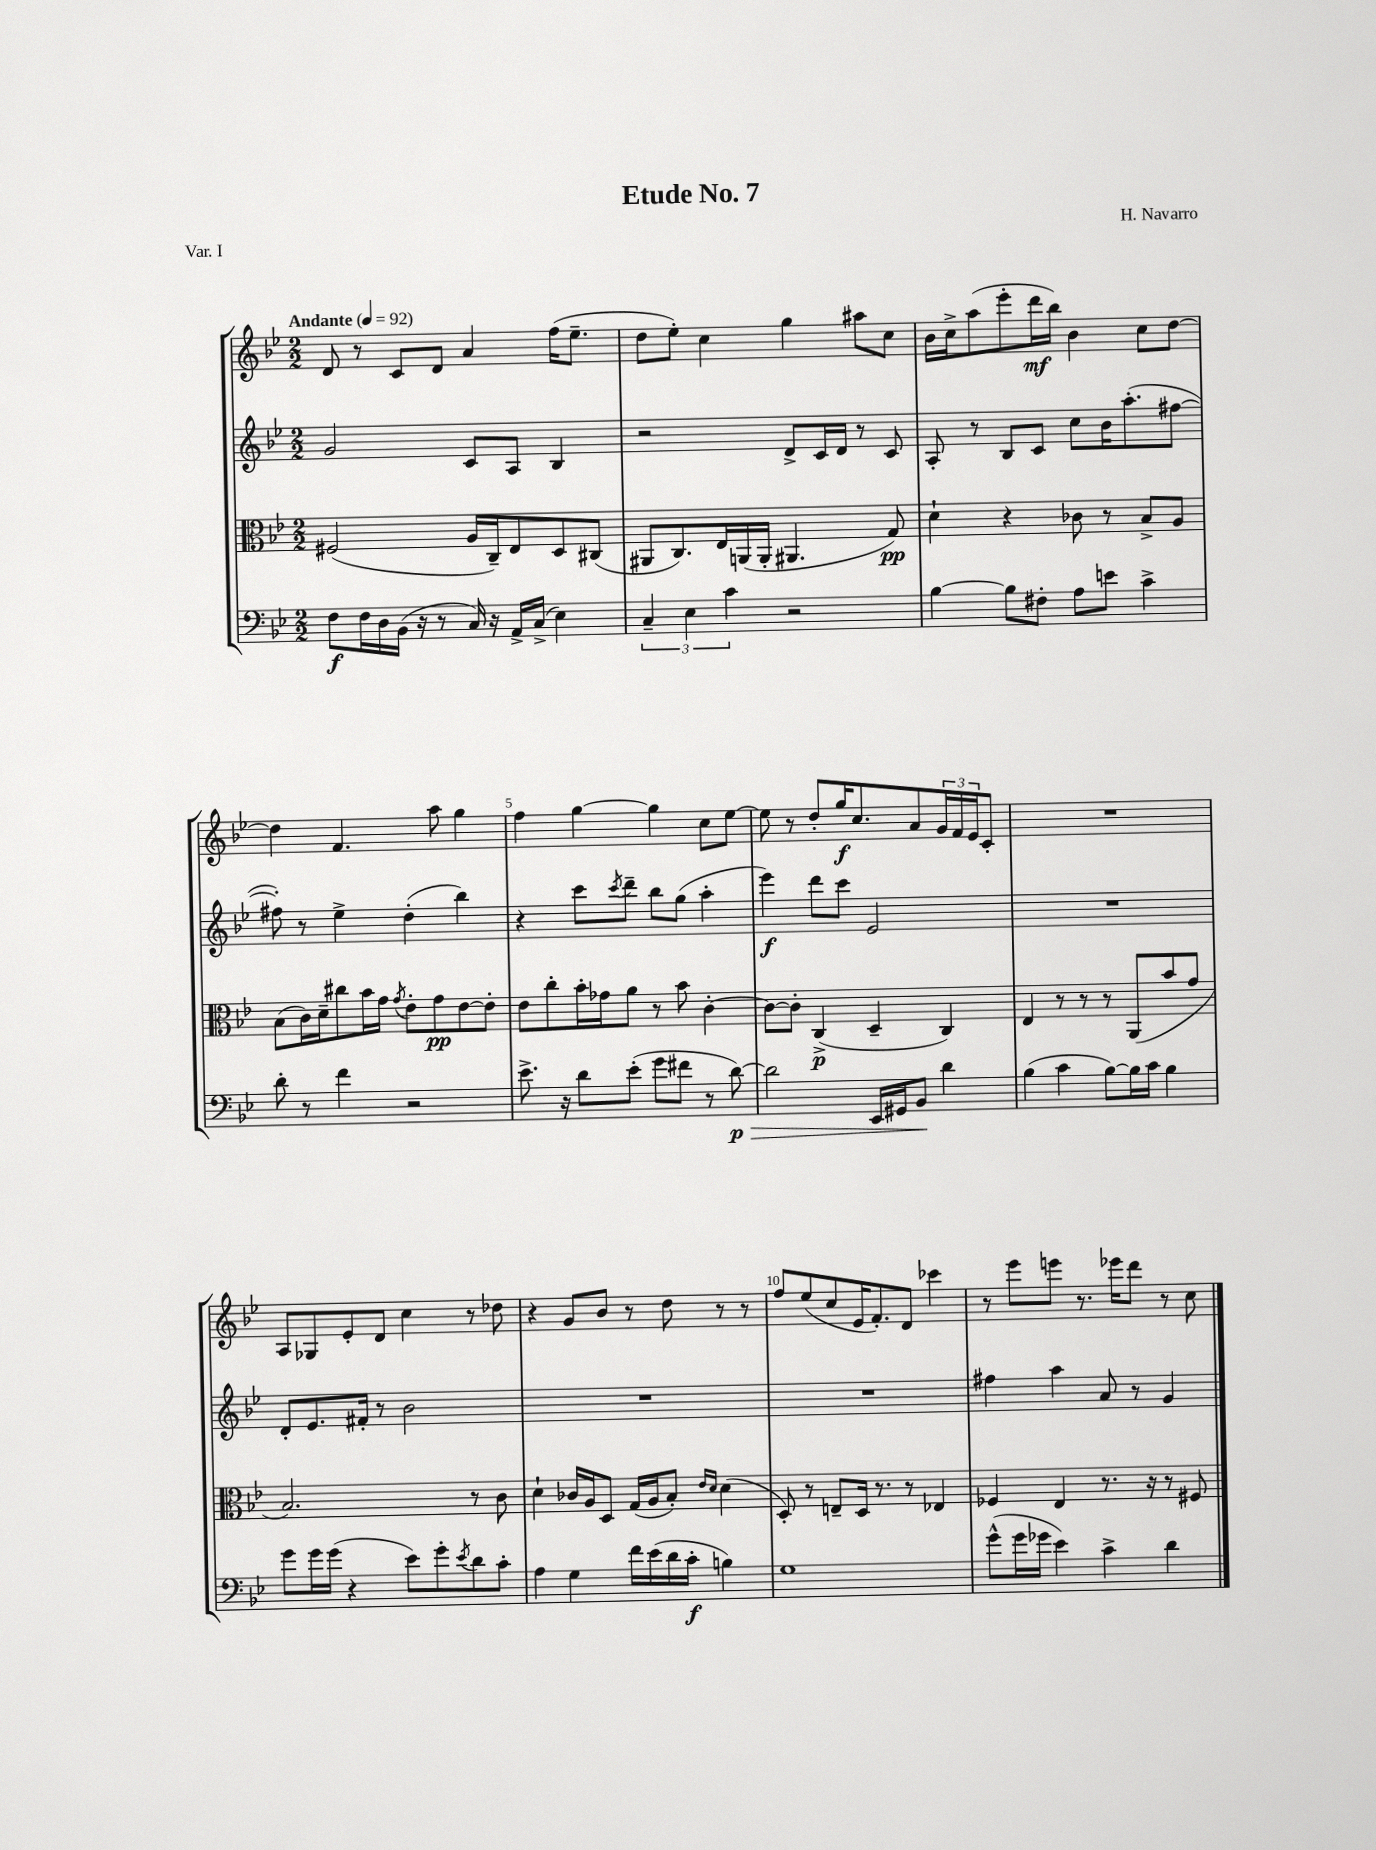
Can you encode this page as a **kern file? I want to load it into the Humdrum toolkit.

**kern	**dynam	**kern	**dynam	**kern	**dynam	**kern	**dynam
*part4	*part4	*part3	*part3	*part2	*part2	*part1	*part1
*staff4	*staff4	*staff3	*staff3	*staff2	*staff2	*staff1	*staff1
*clefF4	*	*clefC3	*	*clefG2	*	*clefG2	*
*k[b-e-]	*	*k[b-e-]	*	*k[b-e-]	*	*k[b-e-]	*
*M2/2	*	*M2/2	*	*M2/2	*	*M2/2	*
*MM92	*	*MM92	*	*MM92	*	*MM92	*
=1	=1	=1	=1	=1	=1	=1	=1
!	!	!	!	!	!	!LO:TX:a:B:t=Andante	!
8F\L	f	(2F#X/	.	2g/	.	8d/	.
16F\L	.	.	.	.	.	8r	.
16D\	.	.	.	.	.	.	.
(16BB-\JJ	.	.	.	.	.	8c/L	.
16r	.	.	.	.	.	.	.
8r	.	.	.	.	.	8d/J	.
16C/)	.	16A/LL	.	8c/L	.	4a/	.
16r	.	16C~/J)	.	.	.	.	.
16AA^/LL	.	8E-/	.	8A/J	.	.	.
(16C^/JJ	.	.	.	.	.	.	.
4E-\)	.	8D/	.	4B-/	.	(16ff\KL	.
.	.	.	.	.	.	8.ee-~\J	.
.	.	(8C#X/J	.	.	.	.	.
=2	=2	=2	=2	=2	=2	=2	=2
6C~/	.	8AA#X/L	.	2r	.	8dd\L	.
.	.	8.C/)	.	.	.	8ee-'\J)	.
6E-\	.	.	.	.	.	.	.
.	.	.	.	.	.	4cc\	.
.	.	16E-/L	.	.	.	.	.
6c\	.	.	.	.	.	.	.
.	.	(16AAn/	.	.	.	.	.
.	.	16AA'/JJ	.	.	.	.	.
2r	.	4.AA#X/	.	8d^/L	.	4gg\	.
.	.	.	.	16c/L	.	.	.
.	.	.	.	16d/JJ	.	.	.
.	.	.	.	8r	.	8aa#X\L	.
.	.	8G/)	pp	8c/	.	8cc\J	.
=3	=3	=3	=3	=3	=3	=3	=3
[4B-\	.	4d`\	.	8A'/	.	16b-\LL	.
.	.	.	.	.	.	16cc^\J	.
.	.	.	.	8r	.	(8aa\	.
8B-\L]	.	4r	.	8B-/L	.	8eee-'\	.
8F#X'\J	.	.	.	8c/J	.	16ddd\L	mf
.	.	.	.	.	.	16bb-\JJ)	.
8A\L	.	8c-X\	.	8cc\L	.	4b-\	.
8en\J	.	8r	.	16b-\K	.	.	.
.	.	.	.	(8.aa'\	.	.	.
4c^\	.	8B-^/L	.	.	.	8cc\L	.
.	.	8A/J	.	[8ff#X\J	.	[8dd\J	.
!!LO:LB:g=z
=4	=4	=4	=4	=4	=4	=4	=4
8d'\	.	(8B-\L	.	8ff#X'\])	.	4dd\]	.
8r	.	16c\L)	.	8r	.	.	.
.	.	16d~\J	.	.	.	.	.
4f\	.	8cc#X\	.	4ee-^\	.	4.f/	.
.	.	16b-\L	.	.	.	.	.
.	.	16g\JJ	.	.	.	.	.
.	.	8qg/	.	.	.	.	.
2r	.	8e-'\L	.	(4dd'\	.	.	.
.	.	8g\	pp	.	.	8aa\	.
.	.	[8e-\	.	4bb-\)	.	4gg\	.
.	.	8e-'\J]	.	.	.	.	.
=5	=5	=5	=5	=5	=5	=5	=5
8.e-^\	.	8e-\L	.	4r	.	4ff\	.
.	.	8cc'\	.	.	.	.	.
16r	.	.	.	.	.	.	.
8d\L	.	16b-'\L	.	8ccc\L	.	[4gg\	.
.	.	16g-X\J	.	.	.	.	.
.	.	.	.	8qccc/	.	.	.
(8e-'\J	.	8a\J	.	8ddd~\J	.	.	.
8g\L	.	8r	.	8bb-\L	.	4gg\]	.
8f#X\J	.	8b-\	.	(8gg\J	.	.	.
8r	.	[4c'\	.	4aa'\	.	8cc\L	.
!	!LO:HP:b	!	!	!	!	!	!
[8d\)	> p	.	.	.	.	[8ee-\J	.
=6	=6	=6	=6	=6	=6	=6	=6
2d\]	.	8c\L_	.	4eee-\)	f	8ee-\]	.
.	.	8c'\J]	.	.	.	8r	.
.	.	(4C^/	p	8ddd\L	.	8dd'/L	.
.	.	.	.	8ccc\J	.	16gg/K	f
.	.	.	.	.	.	8.cc/	.
16EE-/LL	.	4D~/	.	2e-/	.	.	.
16GG#X/J	.	.	.	.	.	.	.
8BB-/J	.	.	.	.	.	8a/	.
4d\	]	4C/)	.	.	.	24g/L	.
.	.	.	.	.	.	24f/	.
.	.	.	.	.	.	24e-/J	.
.	.	.	.	.	.	8c'/J	.
=7	=7	=7	=7	=7	=7	=7	=7
(4B-\	.	4E-/	.	1r	.	1r	.
4c\	.	8r	.	.	.	.	.
.	.	8r	.	.	.	.	.
[8B-\L)	.	8r	.	.	.	.	.
16B-\L]	.	(8AA/L	.	.	.	.	.
16c\JJ	.	.	.	.	.	.	.
4B-\	.	8b-/	.	.	.	.	.
.	.	8g/J	.	.	.	.	.
!!LO:LB:g=z
=8	=8	=8	=8	=8	=8	=8	=8
8g\L	.	2.B-/)	.	8d'/L	.	8A/L	.
16g\L	.	.	.	8.e-/	.	8G-X/	.
(16g\JJ	.	.	.	.	.	.	.
4r	.	.	.	.	.	8e-'/	.
.	.	.	.	16f#X'/Jk	.	.	.
.	.	.	.	8r	.	8d/J	.
8e-\L)	.	.	.	2b-\	.	4cc\	.
8g'\	.	.	.	.	.	.	.
8qe-/	.	.	.	.	.	.	.
8d\	.	8r	.	.	.	8r	.
8c'\J	.	8c\	.	.	.	8dd-X\	.
=9	=9	=9	=9	=9	=9	=9	=9
4A\	.	4d`\	.	1r	.	4r	.
4G\	.	16c-X/LL	.	.	.	8g/L	.
.	.	16A/J	.	.	.	.	.
.	.	8D/J	.	.	.	8b-/J	.
16f\LL	.	(16G/LL	.	.	.	8r	.
(16e-\	.	16A/J	.	.	.	.	.
16d\	.	8B-'/J)	.	.	.	8dd\	.
16c'\JJ	f	.	.	.	.	.	.
.	.	16qqe-/LL	.	.	.	.	.
.	.	16qqd/JJ	.	.	.	.	.
4Bn\)	.	(4d\	.	.	.	8r	.
.	.	.	.	.	.	8r	.
=10	=10	=10	=10	=10	=10	=10	=10
1G	.	8D'/)	.	1r	.	8ff/L	.
.	.	8r	.	.	.	(8ee-/	.
.	.	8En~/L	.	.	.	8cc/	.
.	.	16D/Jk	.	.	.	16e-/K	.
.	.	8.r	.	.	.	8.f'/)	.
.	.	8r	.	.	.	8d/J	.
.	.	4E-X/	.	.	.	4ccc-X\	.
=11	=11	=11	=11	=11	=11	=11	=11
(8g^^\L	.	4F-X/	.	4ff#X\	.	8r	.
16g\L	.	.	.	.	.	8eee-\L	.
16g-X\JJ	.	.	.	.	.	.	.
4e-\)	.	4E-/	.	4aa\	.	8eeen\J	.
.	.	.	.	.	.	8.r	.
4c^\	.	8.r	.	8a/	.	.	.
.	.	.	.	.	.	16eee-X\KL	.
.	.	.	.	8r	.	8ddd\J	.
.	.	16r	.	.	.	.	.
4d\	.	8r	.	4g/	.	8r	.
.	.	8F#X/	.	.	.	8cc\	.
==	==	==	==	==	==	==	==
*-	*-	*-	*-	*-	*-	*-	*-
